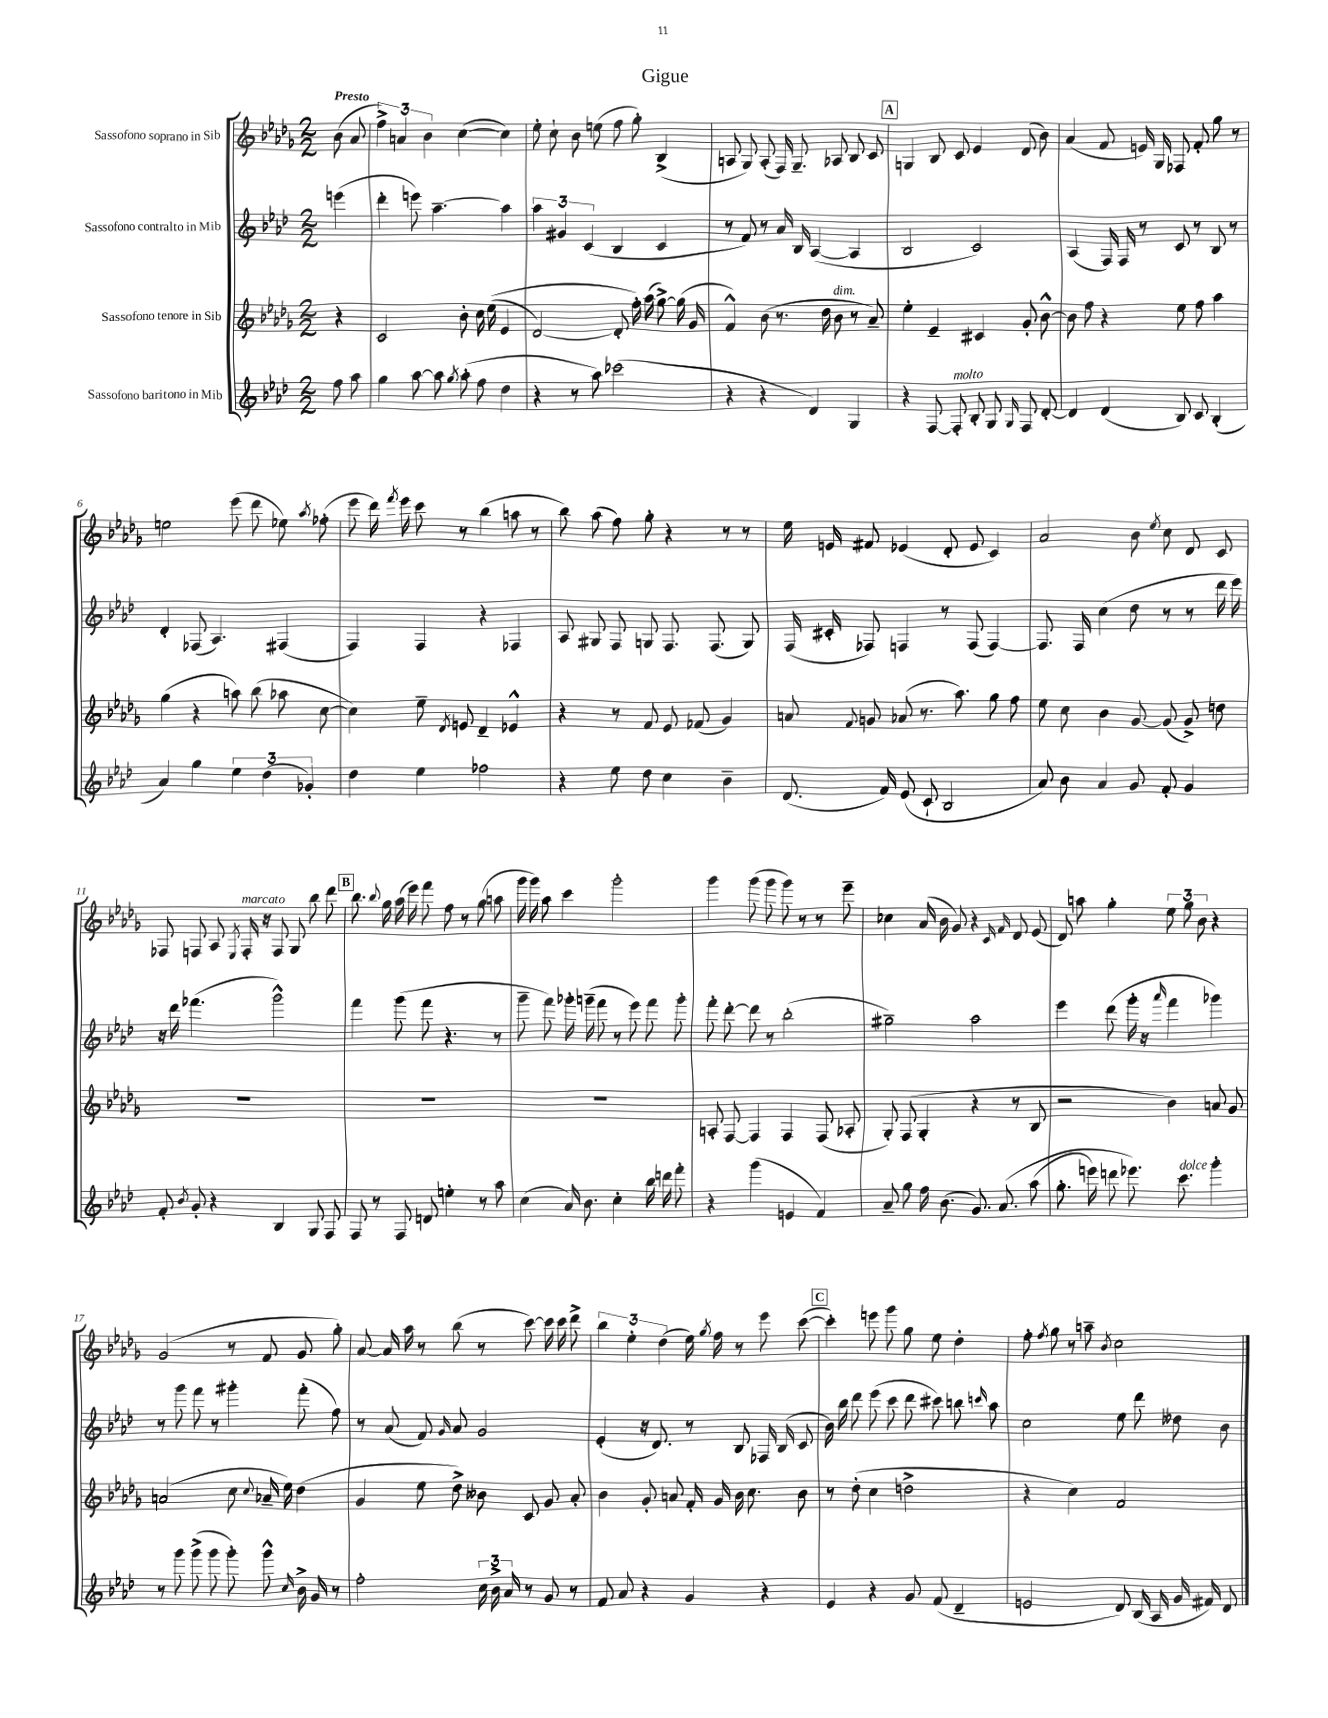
\header { title = "Gigue" }
<<
\new StaffGroup <<
\new Staff = "s0" \with { instrumentName = "Sassofono soprano in Sib" } {
    \clef treble \key des \major \numericTimeSignature \time 2/2 \partial 4 \tempo "Presto"
    \autoBeamOff bes'8( aes'8 |
    \tuplet 3/2 { f''4->) a'4 bes'4 } c''4~( c''4) |
    ees''8-. c''8-! bes'8 e''8( f''8 ges''8-.) bes4->( |
    a8 ges8) a8-.( f16) ges8.-- aes8 bes8 c'8 |
    \mark \markup { \box "A" } g4 bes8 c'8 ees'4 des'8( bes'8) |
    aes'4( f'8 e'16) ges16 fes8 f'8-. ges''8 r8 |
    e''2 ees'''8( des'''8 ees''8) \acciaccatura { aes''8 } fes''8-.( |
    ees'''8 des'''16) \acciaccatura { f'''8 } ees'''16 c'''8 r8 bes''4( a''8 r8 |
    bes''8) aes''8( f''8) ges''8-. r4 r8 r8 |
    ees''16 e'16 fis'8 ees'4( des'8-. ees'8 c'4) |
    aes'2 bes'8 \acciaccatura { ees''8 } c''8 des'8 c'8 |
    fes8 f8 aes8 \acciaccatura { ees8 } f16-.^\markup { \italic "marcato" } r16 f8 ges8 bes''8 des'''8 |
    \mark \markup { \box "B" } bes''8. \appoggiatura { bes''8 } ges''16 aes''16( ees'''16) f'''8 f''8 r8 ges''8( a''8 |
    ges'''16 ges'''16) aes''8 c'''4 ges'''2-. |
    ges'''4 ges'''8( ges'''8 ges'''8) r8 r8 ees'''8-- |
    ces''4 aes'16( bes'16 ges'8) r4 \grace { c'16 f'16 } des'8 ees'8( |
    des'8) a''8 ges''4-. \tuplet 3/2 { ees''8 ges''8 bes'8 } r4 |
    ges'2( r8 f'8 ges'8 ges''8-.) |
    aes'8~ aes'16 aes''16 r8 bes''8( r8 c'''8~) c'''16 c'''16 des'''8-> |
    \tuplet 3/2 { bes''4 ees''4-. des''4( } ees''16) \acciaccatura { ges''8 } f''16 r8 ees'''8 c'''8~( |
    \mark \markup { \box "C" } c'''4-.) e'''8 ges'''8 ges''8 ees''8 des''4-. |
    f''8-. \acciaccatura { f''8 } ges''8 r8 a''8-- \acciaccatura { bes'8 } c''2 \bar "|." |
}
\new Staff = "s1" \with { instrumentName = "Sassofono contralto in Mib" } {
    \clef treble \key aes \major \numericTimeSignature \time 2/2 \partial 4
    \autoBeamOff e'''4( |
    des'''4-. e'''8) aes''4.~-- aes''4 |
    \tuplet 3/2 { aes''4 gis'4 c'4( } bes4 c'4 |
    r8 f'8) r8 aes'16 bes16 aes4~( aes4 |
    \mark \markup { \box "A" } bes2 c'2) |
    aes4( f16) f16 r8 c'8 r8 bes8 r8 |
    des'4-. fes8( aes4.) fis4( |
    f4) f4 r4 fes4 |
    aes8 gis8 f8 g8 f8. f8.( g8) |
    f16( cis'16-. fes8) f4 r8 f8( f4~) |
    f8. f16 c''4( des''8 r8 r8 des'''16 ees'''16) |
    r16 des'''16 fes'''4.( g'''2-^) |
    \mark \markup { \box "B" } f'''4 g'''8( f'''8 r4. r8 |
    g'''8-- f'''8) ges'''16-. g'''16--( f'''8 r8 ees'''8) f'''8 g'''8-. |
    f'''8-. des'''8~-. des'''8 r8 bes''2-.( |
    gis''2--) aes''2 |
    ees'''4 des'''8( g'''16-. r16 \grace { aes'''16 } f'''4 ges'''4) |
    r8 g'''8 f'''8 r8 gis'''4-. f'''8-.( f''8) |
    r8 aes'8( f'8) \grace { g'16 } aes'8 g'2 |
    ees'4-.( r16 des'8.) r8 bes8 fes16 bes16( c'8 |
    \mark \markup { \box "C" } bes'16) bes''16 des'''8 ees'''8( c'''8 des'''8 cis'''8) b''8 \grace { c'''16 } aes''8 |
    c''2 ees''8 des'''8 deses''8 bes'8 \bar "|." |
}
\new Staff = "s2" \with { instrumentName = "Sassofono tenore in Sib" } {
    \clef treble \key des \major \numericTimeSignature \time 2/2 \partial 4
    \autoBeamOff r4 |
    c'2 bes'8-. c''16 ees''16(\( ees'4 |
    des'2~) des'8-. f''16-.\) aes''16( ges''8~->) ges''16( ges'16 |
    f'4-^) bes'8( r8. des''16 bes'8^\markup { \italic "dim." } r8 aes'8--) |
    \mark \markup { \box "A" } ees''4-. ees'4-- cis'4 ges'8-. bes'8~-^ |
    bes'8 f''8 r4 ees''8 f''8 aes''4 |
    ges''4( r4 a''8) bes''8( aes''8 c''8~ |
    c''4) ees''8-- \acciaccatura { des'8 } e'8 des'4-- ees'4-^ |
    r4 r8 f'8 ees'8 fes'8( ges'4) |
    a'8 \appoggiatura { f'8 } g'8 aes'8( r8. aes''8.) ges''8 f''8 |
    ees''8 c''8 bes'4 ges'8~ ges'8( ges'8->) d''8 |
    R1 |
    \mark \markup { \box "B" } R1 |
    R1 |
    a8-. f8~ f4 f4 f8( aes8-. |
    ges8-.) f8( ges4-. r4 r8 bes8 |
    r2 bes'4) a'8 ges'8 |
    a'2( c''8 \appoggiatura { c''8 } aes'16-- ees''16) des''4( |
    ges'4 ees''8 des''8->) beses'8 c'8 ges'8 aes'8-. |
    bes'4 ges'8-. a'8 f'16-. ges'16 bes'16 c''8. bes'8 |
    \mark \markup { \box "C" } r8 des''8-.( c''4 d''2-> |
    r4 c''4) f'2 \bar "|." |
}
\new Staff = "s3" \with { instrumentName = "Sassofono baritono in Mib" } {
    \clef treble \key aes \major \numericTimeSignature \time 2/2 \partial 4
    \autoBeamOff f''8 aes''8 |
    g''4 aes''8~ aes''8 \acciaccatura { g''8 } aes''8-.( f''8 des''4 |
    r4 r8 aes''8) ces'''2( |
    r4 r4 des'4) g4 |
    \mark \markup { \box "A" } r4 f8~ f8-.^\markup { \italic "molto" } bes8-. g8 \grace { g16 } f8 des'8~-. |
    des'4 des'4( bes8) c'8 bes4-.( |
    aes'4) g''4 \tuplet 3/2 { ees''4 des''4( ges'4-.) } |
    des''4 ees''4 fes''2 |
    r4 ees''8 des''8 c''4 bes'4-- |
    des'8.( f'16) ees'8( c'8-! bes2 |
    aes'8) bes'8 aes'4 g'8 f'8-. g'4 |
    f'8-. \acciaccatura { bes'8 } g'8-. r4 bes4 g8 f8 |
    \mark \markup { \box "B" } f8 r8 f8 d'8 e''4-. r8 aes''8 |
    c''4( aes'16) bes'8. c''4-. bes''16 d'''16 f'''8-. |
    r4 g'''4( e'4 f'4) |
    aes'8-- g''8 f''16 bes'8.( g'8.) aes'8.\( aes''8( |
    g''8.-. e'''16) d'''8 ees'''8.\) c'''8.^\markup { \italic "dolce" } g'''4-. |
    r8 g'''8 g'''8->( g'''8 g'''8-.) g'''8-^ \grace { c''16 } bes'16-> g'16 r8 |
    f''2-. \tuplet 3/2 { c''16 bes'16-> aes'16 } r8 g'8 r8 |
    f'8 aes'8 r4 g'4 r4 |
    \mark \markup { \box "C" } ees'4 r4 g'8 f'8( des'4-- |
    e'2 des'8) bes16( aes16 g'16 fis'16) des'8 \bar "|." |
}
>>
>>
